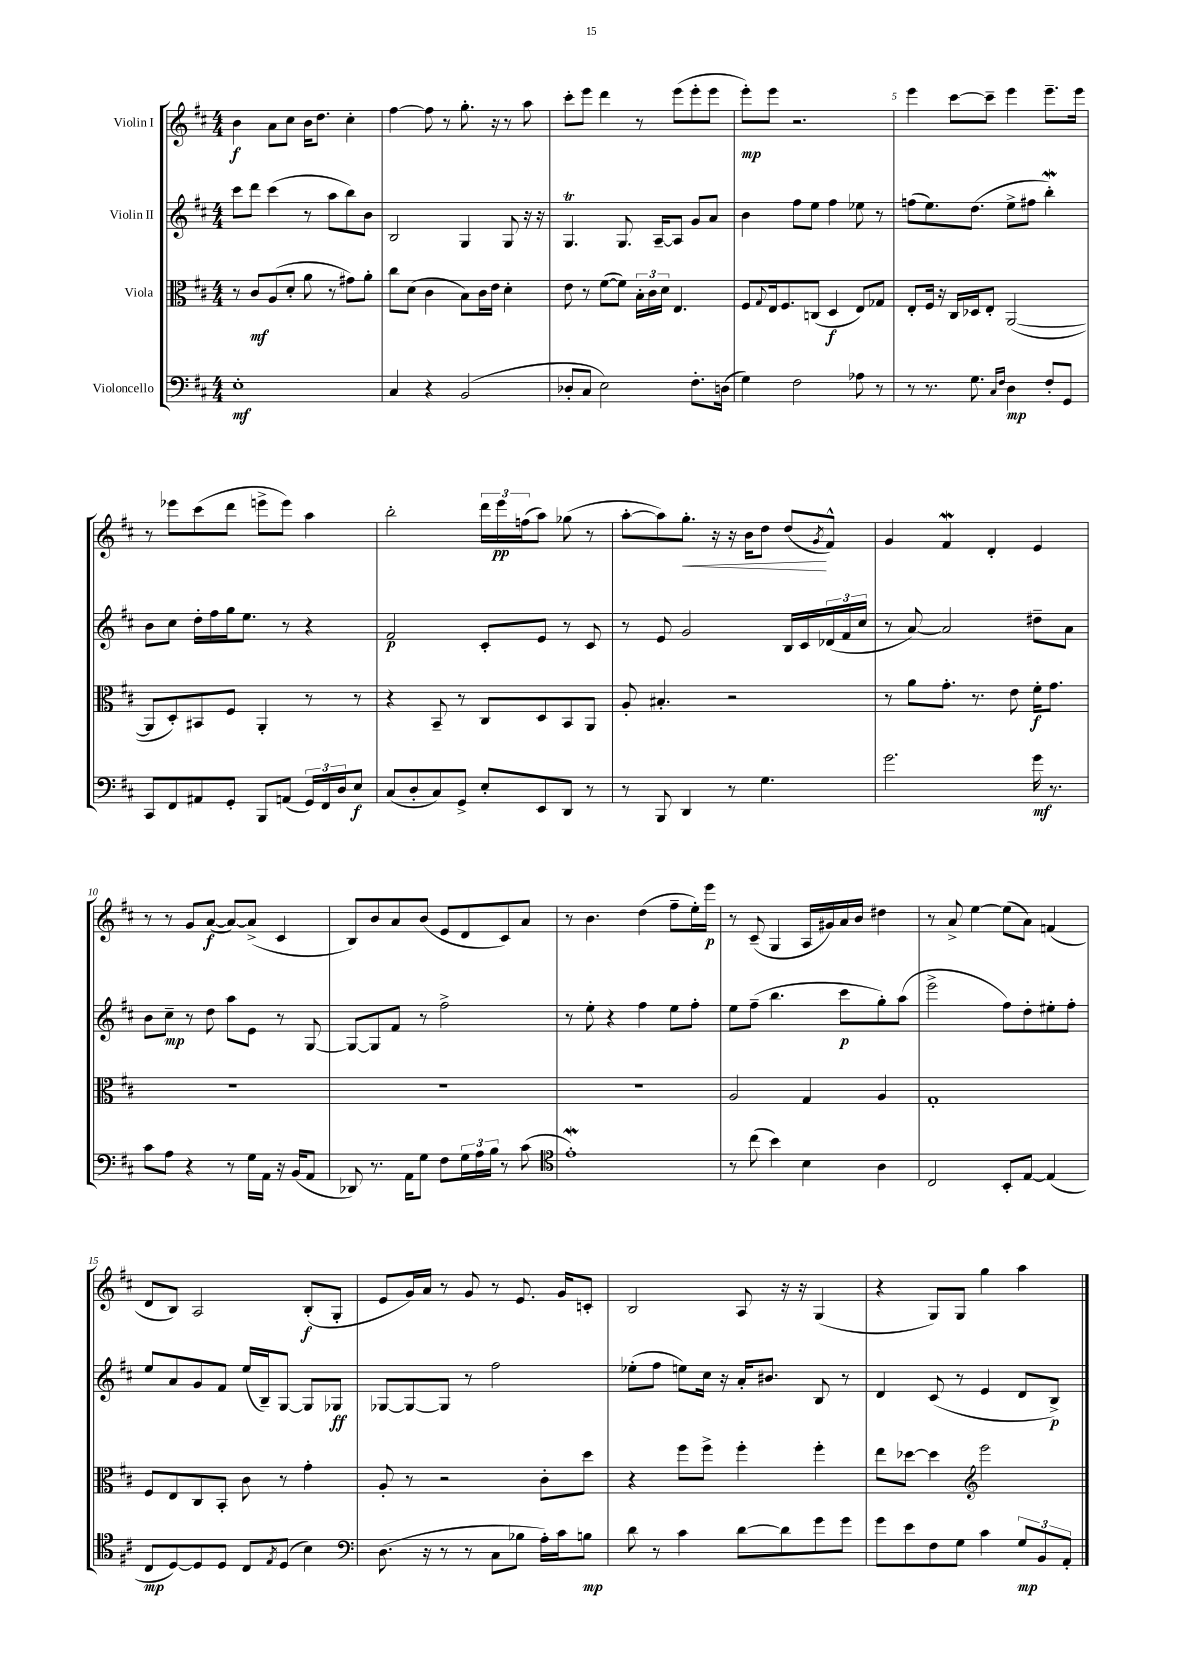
<<
\new StaffGroup <<
\new Staff = "s0" \with { instrumentName = "Violin I" } {
    \clef treble \key d \major \numericTimeSignature \time 4/4
    b'4\f a'8 cis''8 b'16 d''8. cis''4-. |
    fis''4~ fis''8 r8 g''8.-. r16 r8 a''8 |
    cis'''8-. e'''8 d'''4 r8 e'''8( e'''8-. e'''8 |
    e'''8-.\mp) e'''8 r2. |
    e'''4 cis'''8~ cis'''8-- e'''4 e'''8.-- e'''16 |
    r8 ees'''8 cis'''8( d'''8 e'''8-> e'''8) a''4 |
    b''2-. \tuplet 3/2 { d'''16 e'''16\pp f''16( } a''8) ges''8( r8 |
    a''8~-. a''8) g''8.-.\< r16 r16 b'16 d''8 d''8\!( \acciaccatura { g'8 } fis'8-^) |
    g'4 fis'4\mordent d'4-. e'4 |
    r8 r8 g'8 a'8~\f( a'8~) a'8->( cis'4 |
    b8) b'8 a'8 b'8( e'8 d'8 cis'8) a'8 |
    r8 b'4. d''4( fis''8-- e''16-.) e'''16\p |
    r8 cis'8--( g4 a16 gis'16) a'16 b'16 dis''4 |
    r8 a'8-> e''4~ e''8( a'8) f'4( |
    d'8 b8) a2 b8-.\f( g8-. |
    e'8 g'16) a'16 r8 g'8 r8 e'8. g'16 c'8-. |
    b2 a8 r16 r16 g4( |
    r4 g8) g8 g''4 a''4 \bar "|." |
}
\new Staff = "s1" \with { instrumentName = "Violin II" } {
    \clef treble \key d \major \numericTimeSignature \time 4/4
    cis'''8 d'''8 cis'''4( r8 a''8 b''8) b'8 |
    b2 g4 g8 r16 r16 |
    g4.\trill g8. a16~-- a8 g'8 a'8 |
    b'4 fis''8 e''8 fis''4 ees''8 r8 |
    f''8( e''8.) d''8.( e''8-> fis''8 b''4-.\mordent) |
    b'8 cis''8 d''16-. fis''16 g''16 e''8. r8 r4 |
    fis'2\p cis'8-. e'8 r8 cis'8 |
    r8 e'8 g'2 b16 cis'16 \tuplet 3/2 { des'16( fis'16 cis''16 } |
    r8 a'8~) a'2 dis''8-- a'8 |
    b'8 cis''8--\mp r8 d''8 a''8 e'8 r8 g8~ |
    g8~ g8 fis'8 r8 fis''2-> |
    r8 e''8-. r4 fis''4 e''8 fis''8-. |
    e''8 fis''8--( b''4. cis'''8\p g''8-.) a''8( |
    e'''2-> fis''8) d''8-. eis''8-. fis''8-. |
    e''8 a'8 g'8 fis'8 e''16( b16--) g8~ g8 ges8\ff |
    ges8~ ges8~ ges8 r8 fis''2 |
    ees''8-.( fis''8 e''8) cis''16 r16 a'16-. bis'8. b8 r8 |
    d'4 cis'8( r8 e'4 d'8 b8->\p) \bar "|." |
}
\new Staff = "s2" \with { instrumentName = "Viola" } {
    \clef alto \key d \major \numericTimeSignature \time 4/4
    r8 cis'8\mf a8( d'8-. a'8 r8 gis'8) a'8-. |
    cis''8 d'8( cis'4 b8) cis'16 e'16 d'4-. |
    e'8 r8 fis'8~( fis'8) \tuplet 3/2 { b16-. cis'16 d'16 } e4. |
    fis8 \appoggiatura { g8 } e16 fis8. c8( d4\f e8) ges8 |
    e8-. fis16 r16 cis16 des16 e8-. a,2~( |
    a,8 d8-.) bis,8 fis8 a,4-. r8 r8 |
    r4 b,8-- r8 cis8 d8 b,8 a,8 |
    a8-. bis4.-. r2 |
    r8 a'8 g'8.-. r8. e'8 fis'16-.\f g'8. |
    R1 |
    R1 |
    R1 |
    a2 g4 a4 |
    g1-. |
    fis8 e8 cis8 b,8-. cis'8 r8 g'4-. |
    a8-. r8 r2 cis'8-. d''8 |
    r4 fis''8 fis''8-> fis''4-. fis''4-. |
    e''8 des''8~ des''4 \clef treble e'''2 \bar "|." |
}
\new Staff = "s3" \with { instrumentName = "Violoncello" } {
    \clef bass \key d \major \numericTimeSignature \time 4/4
    e1-.\mf |
    cis4 r4 b,2( |
    des8-. cis8 e2) fis8.-. d16( |
    g4) fis2 aes8 r8 |
    r8 r8. g8. \grace { cis16 fis16 } d4\mp fis8-. g,8 |
    cis,8 fis,8 ais,8 g,8-. b,,8 a,8( \tuplet 3/2 { g,16) fis,16 d16 } e8\f |
    cis8( d8-. cis8) g,8-> e8-. e,8 d,8 r8 |
    r8 b,,8 d,4 r8 g4. |
    g'2. g'16\mf r8. |
    cis'8 a8 r4 r8 g16 a,16 r16 b,16( a,8 |
    des,8) r8. a,16 g8 fis8 \tuplet 3/2 { g16 a16 b16 } r8 cis'8( |
    \clef tenor e'1-.\mordent) |
    r8 cis''8( b'4) b4 a4 |
    cis2 b,8-. e8~ e4( |
    cis8\mp d8~) d8 d8 cis8 \acciaccatura { e8 } d8( b4) |
    \clef bass d8.( r16 r8 r8 cis8 bes8 a16-.) cis'16 b8\mp |
    d'8 r8 cis'4 d'8~ d'8 g'8 g'8 |
    g'8 e'8 fis8 g8 cis'4 \tuplet 3/2 { g8\mp b,8 a,8-. } \bar "|." |
}
>>
>>
\layout { \context { \Score \override BarNumber.break-visibility = ##(#f #t #t) barNumberVisibility = #(every-nth-bar-number-visible 5) } }
